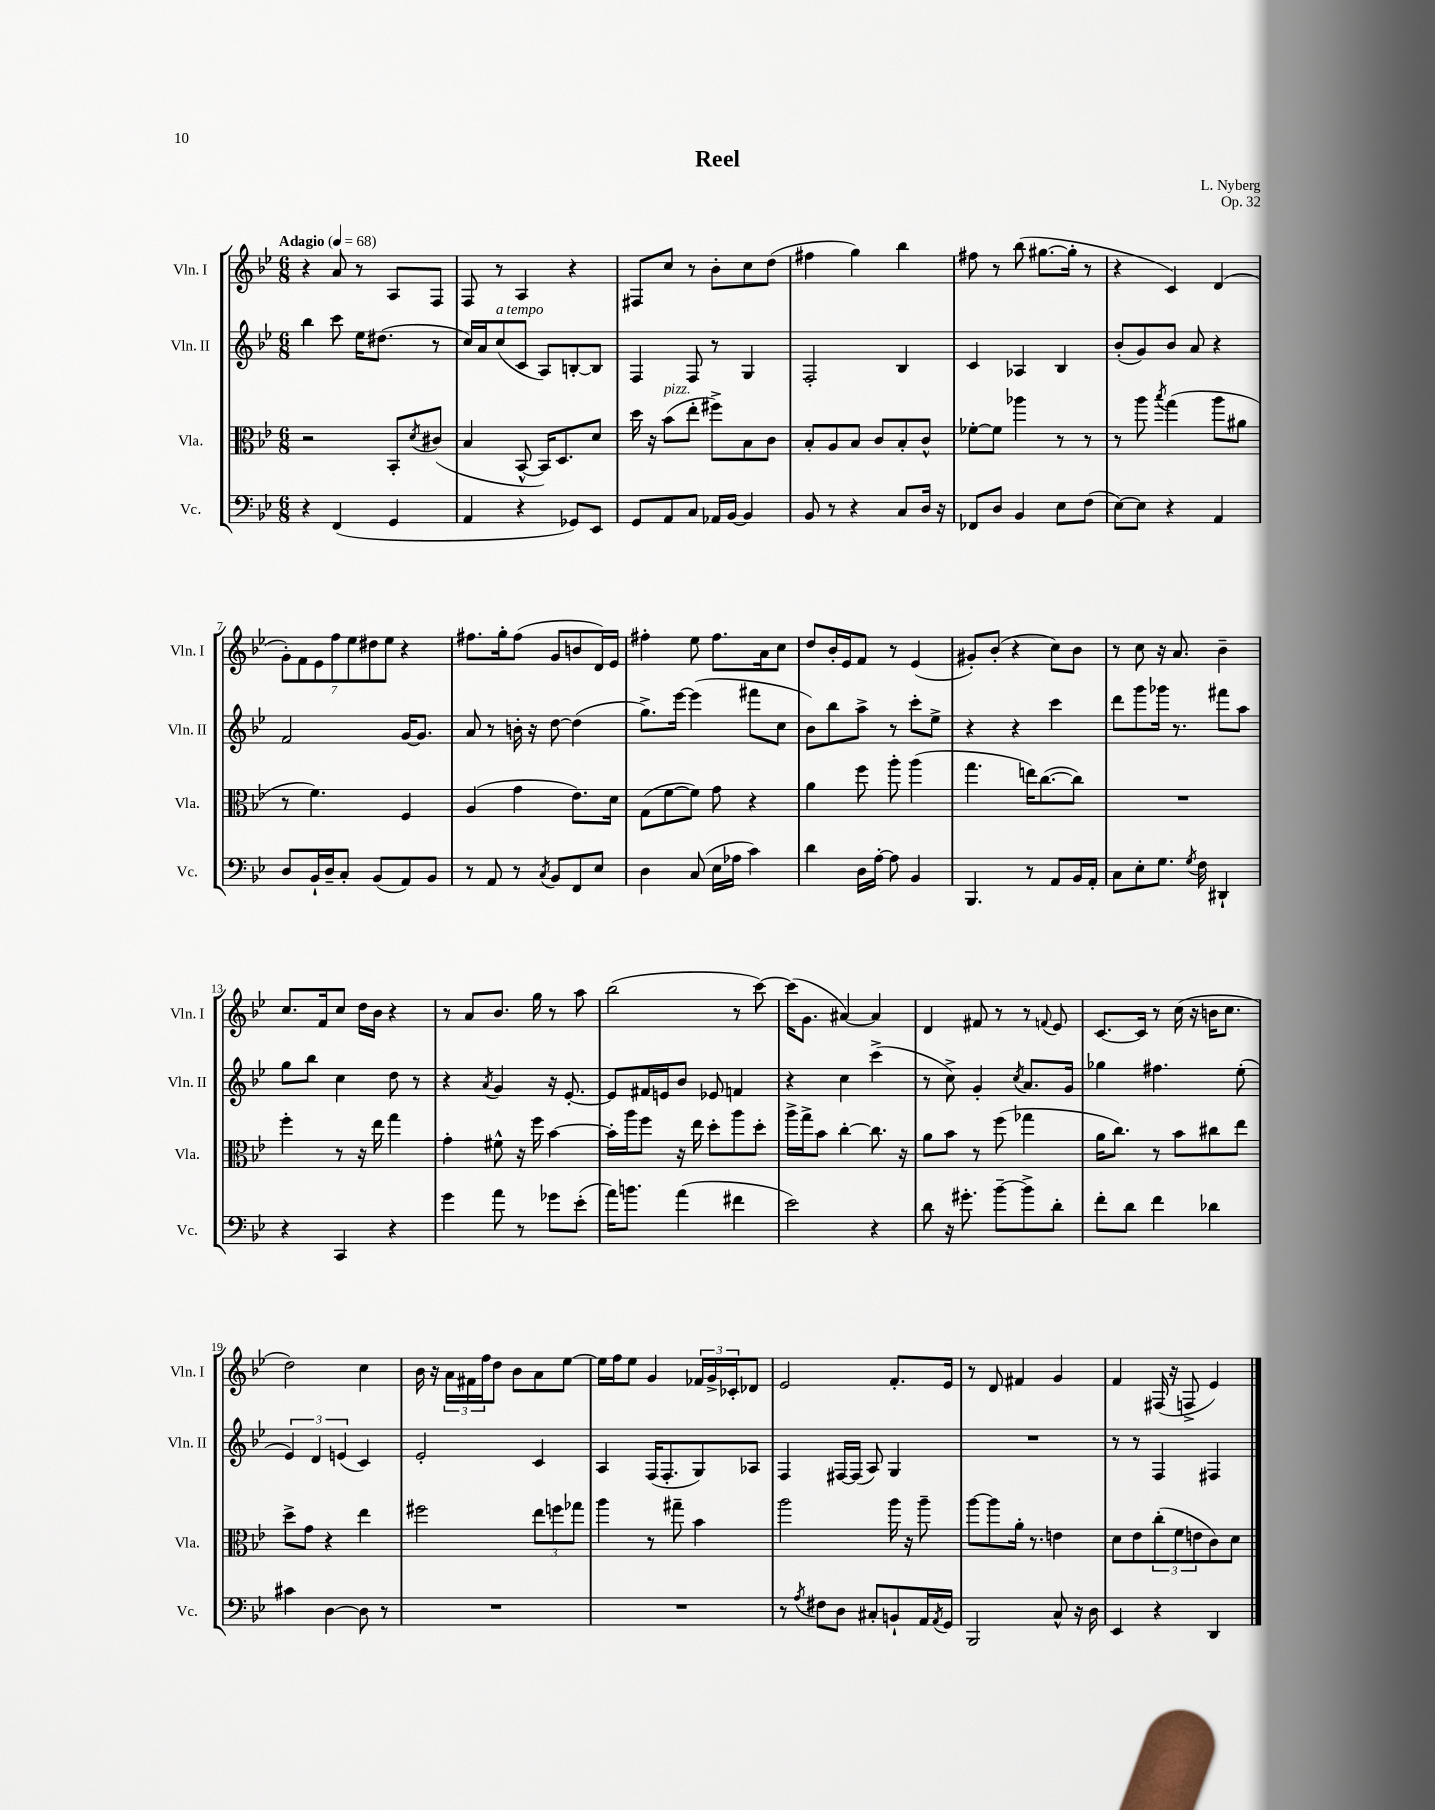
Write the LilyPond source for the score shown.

\header { title = "Reel" composer = "L. Nyberg" opus = "Op. 32" }
<<
\new StaffGroup <<
\new Staff = "s0" \with { instrumentName = "Vln. I" shortInstrumentName = "Vln. I" } {
    \clef treble \key bes \major \numericTimeSignature \time 6/8 \tempo "Adagio" 4 = 68
    r4 a'8 r8 a8 f8 |
    f8 r8 a4 r4 |
    fis8 c''8 r8 bes'8-. c''8 d''8( |
    fis''4 g''4) bes''4 |
    fis''8 r8 bes''8( gis''8.~ gis''16-. r8 |
    r4 c'4) d'4( |
    \tuplet 7/4 { g'8-.) f'8 ees'8 f''8 ees''8 dis''8 ees''8 } r4 |
    fis''8. g''16-. fis''8( g'8 b'8 d'16) ees'16 |
    fis''4-. ees''8 fis''8. a'16 c''8 |
    d''8 bes'16-. ees'16 f'8 r8 ees'4( |
    gis'8-.) bes'8-.( r4 c''8) bes'8 |
    r8 c''8 r16 a'8. bes'4-- |
    c''8. f'16 c''8 d''16 bes'16 r4 |
    r8 a'8 bes'8. g''16 r8 a''8 |
    bes''2( r8 c'''8~) |
    c'''16( g'8. ais'4~) ais'4 |
    d'4 fis'8 r8 r8 \appoggiatura { f'8 } ees'8 |
    c'8.~ c'16 r8 c''16( r16 b'16 c''8. |
    d''2) c''4 |
    bes'16 r16 \tuplet 3/2 { a'16 fis'16 f''16 } d''8 bes'8 a'8 ees''8~ |
    ees''16 f''16 ees''8 g'4 \tuplet 3/2 { fes'16 g'16-> ces'16-. } des'8 |
    ees'2 f'8.-. ees'16 |
    r8 d'8 fis'4 g'4 |
    f'4 fis16( r16 f8-> ees'4) \bar "|." |
}
\new Staff = "s1" \with { instrumentName = "Vln. II" shortInstrumentName = "Vln. II" } {
    \clef treble \key bes \major \numericTimeSignature \time 6/8
    bes''4 c'''8 ees''16 dis''8.( r8 |
    c''16) a'16 c''8^\markup { \italic "a tempo" }( c'8 a8) b8~-. b8 |
    f4 f8 r8 g4 |
    f2-. bes4 |
    c'4 aes4 bes4 |
    bes'8-.( g'8) bes'8 a'8 r4 |
    f'2 g'16~ g'8. |
    a'8 r8 b'16-. r16 d''8~ d''4( |
    g''8.->) ees'''16~ ees'''4( fis'''8 c''8 |
    bes'8) bes''8 a''8-> r8 c'''8-. ees''8-> |
    r4 r4 c'''4 |
    d'''8 g'''8 ges'''16 r8. fis'''8 a''8 |
    g''8 bes''8 c''4 d''8 r8 |
    r4 \acciaccatura { a'8 } g'4 r16 ees'8.~-. |
    ees'8 fis'16 e'16 bes'8 ees'8 f'4 |
    r4 c''4 c'''4->( |
    r8 c''8->) g'4-. \acciaccatura { c''8 } a'8. g'16 |
    ges''4 fis''4. ees''8-.( |
    \tuplet 3/2 { ees'4) d'4 e'4( } c'4) |
    ees'2-. c'4 |
    a4 f16( f8.-. g8) aes8 |
    f4 fis16~ fis16( a8) g4 |
    R2. |
    r8 r8 f4 fis4 \bar "|." |
}
\new Staff = "s2" \with { instrumentName = "Vla." shortInstrumentName = "Vla." } {
    \clef alto \key bes \major \numericTimeSignature \time 6/8
    r2 bes,8-. \acciaccatura { d'8 } cis'8( |
    bes4 bes,8~-^ bes,16) d8. d'8 |
    d''16 r16 bes'8^\markup { \italic "pizz." }( ees''8-. fis''8->) bes8 c'8 |
    bes8-. a8 bes8 c'8 bes8-. c'8-^ |
    fes'8~-. fes'8 aes''4 r8 r8 |
    r8 a''8 \acciaccatura { bes''8 } g''4( a''8 ais'8 |
    r8 f'4.) f4 |
    a4( g'4 ees'8.) d'16 |
    g8( f'8~ f'8) g'8 r4 |
    a'4 f''8 a''8-. a''4( |
    g''4. e''16) c''8.~( c''8) |
    R2. |
    f''4-. r8 r16 ees''16 g''4 |
    g'4-. fis'8-^ r16 f''16 bes'4~ |
    bes'16-. a''16 f''8 r16 ees''16 d''8-. a''8 d''8-. |
    a''16-> g''16-> bes'8 c''4~-. c''8. r16 |
    a'8 bes'8 r8 f''8( ges''4 |
    a'16 c''8.) r8 bes'8 cis''8 ees''8 |
    d''8-> g'8 r4 ees''4 |
    fis''2 \tuplet 3/2 { ees''8 f''8 ges''8 } |
    a''4 r8 gis''8-- bes'4 |
    a''2 a''16 r16 a''8-- |
    a''8~ a''8 a'16-. r8. e'4 |
    d'8 ees'8 \tuplet 3/2 { c''8-.( f'8 e'8 } c'8) d'8 \bar "|." |
}
\new Staff = "s3" \with { instrumentName = "Vc." shortInstrumentName = "Vc." } {
    \clef bass \key bes \major \numericTimeSignature \time 6/8
    r4 f,4( g,4 |
    a,4 r4 ges,8) ees,8 |
    g,8 a,8 c8 aes,16 bes,16~ bes,4 |
    bes,8 r8 r4 c8 d16 r16 |
    fes,8 d8 bes,4 ees8 f8( |
    ees8~) ees8 r4 a,4 |
    d8 bes,16-! d16-- c8-. bes,8( a,8) bes,8 |
    r8 a,8 r8 \acciaccatura { c8 } bes,8 f,8 ees8 |
    d4 c8( ees16 aes16 c'4) |
    d'4 d16 a16~-. a8 bes,4 |
    bes,,4. r8 a,8 bes,16 a,16-. |
    c8 ees8-. g8. \acciaccatura { g8 } f16 dis,4-! |
    r4 c,4 r4 |
    g'4 a'8 r8 ges'8 ees'8-.( |
    a'16) b'8. a'4( fis'4 |
    ees'2) r4 |
    d'8 r16 gis'8.-. bes'8~-- bes'8-> d'8-. |
    f'8-. d'8 f'4 des'4 |
    cis'4 d4~ d8 r8 |
    R2. |
    R2. |
    r8 \acciaccatura { a8 } fis8 d8 cis8-. b,8-! a,16 \acciaccatura { a,8 } g,16 |
    bes,,2 c8-^ r16 d16 |
    ees,4 r4 d,4 \bar "|." |
}
>>
>>
